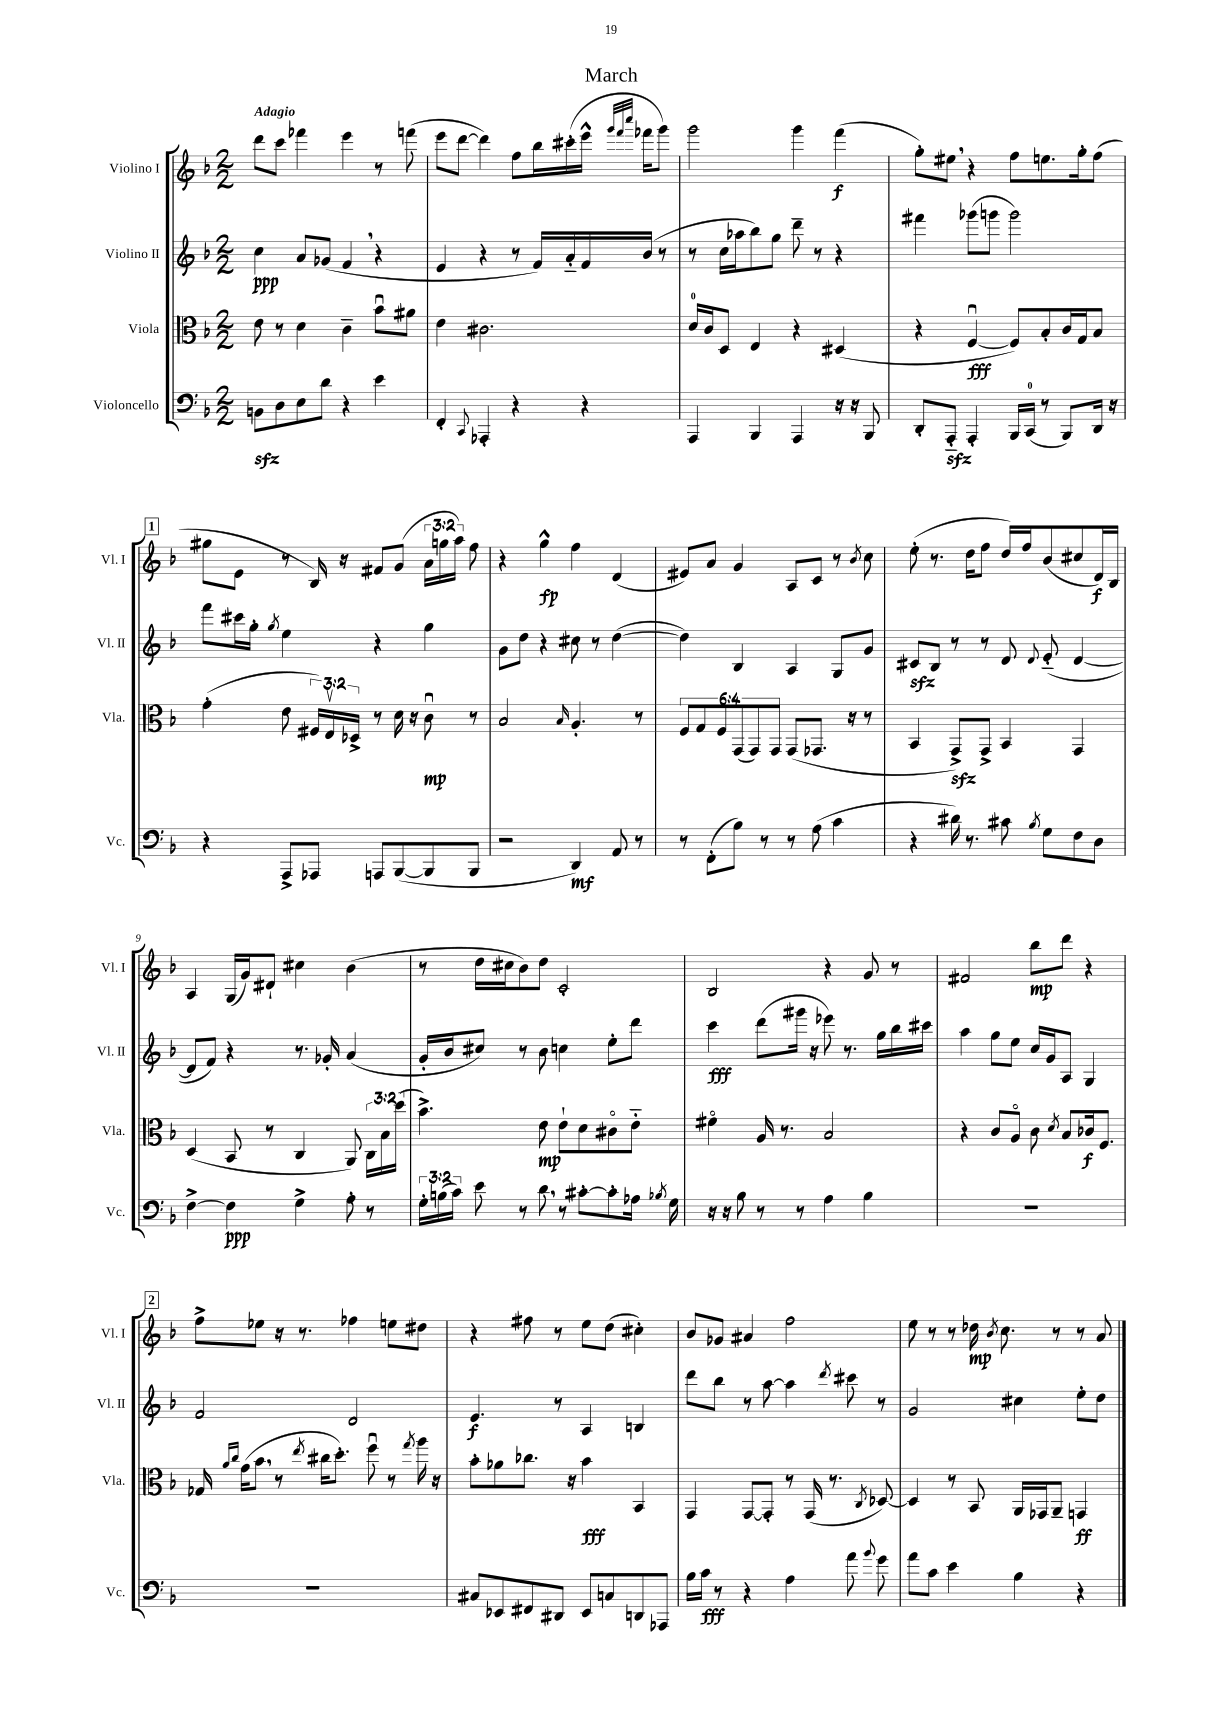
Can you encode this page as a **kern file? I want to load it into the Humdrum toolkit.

**kern	**kern	**kern	**kern
*staff4	*staff3	*staff2	*staff1
*clefF4	*clefC3	*clefG2	*clefG2
*k[b-]	*k[b-]	*k[b-]	*k[b-]
*M2/2	*M2/2	*M2/2	*M2/2
8BB	8e	4cc	8ddd
8D	8r	.	8ccc
8E	4d	8a	4fff-
8d	.	(8g-	.
4r	4c~	4f	4eee
4e	8b-u	4r	8r
.	8a#	.	(8fff
=	=	=	=
4FF'	4e	4e	8eee
.	.	.	[8ddd
8qqCC	.	.	.
4AAA-'	2.c#	4r	4ddd])
4r	.	8r	8ff
.	.	16f)	16bb-
.	.	16a'~	(16ccc#'
4r	.	16f	16eee^^
.	.	.	32qqggg
.	.	.	32qqfff
.	.	.	32qqcccc
.	.	(16b-	16fff-
.	.	8r	8ggg)
=	=	=	=
4AAA	16d	8r	2ggg
.	16c	.	.
.	8D	16cc	.
.	.	16aa-	.
4BBB-	4E	8bb-)	.
.	.	8gg	.
4AAA	4r	8ddd~	4ggg
.	.	8r	.
16r	(4D#	4r	(4fff
16r	.	.	.
8BBB-	.	.	.
=	=	=	=
8DD'	4r	4fff#	8gg')
8AAA'~	.	.	8ee#
4AAA'	[4Fu	(8ggg-	4r
.	.	8ggg	.
16BBB-	8F])	2ggg)	8ff
(16CC	.	.	.
8r	8B-'	.	8.ee
8BBB-)	16c	.	.
.	16G	.	16gg'
16DD	8B-	.	(8ff
16r	.	.	.
=	=	=	=
4r	(4g'	8fff	8gg#
.	.	16ccc#	8e
.	.	16gg'	.
.	.	8qgg	.
8AAA^	8e	4ee	8r
8AAA-	24F#)	.	16B-)
.	24Ev	.	.
.	.	.	16r
.	24D-^	.	.
8AAA	8r	4r	8f#
([8BBB-	16d	.	(8g
.	16r	.	.
8BBB-]	8cu	4gg	24a
.	.	.	24gg
.	.	.	24aa)
8BBB-	8r	.	8ff
=	=	=	=
2r	2B-	8g	4r
.	.	8dd	.
.	.	4r	4gg^^
.	16qqB-	.	.
4DD)	4.A'	8cc#	4ff
.	.	8r	.
8AA	.	([4dd	(4d
8r	8r	.	.
=	=	=	=
8r	12F	4dd])	8e#)
.	12G	.	.
(8FF'	.	.	8a
.	12F	.	.
8B-)	(12GG	4B-	4g
.	12GG)	.	.
8r	.	.	.
.	12GG	.	.
8r	(8GG	4A	8A
(8A	8.GG-	.	8c
4c	.	8G	8r
.	16r	.	.
.	.	.	8qb-
.	8r	8g	8cc
=	=	=	=
4r	4BB-	8c#	(8ee'
.	.	8B-	8.r
16d#)	8GG^)	8r	.
8.r	.	.	16dd
.	8GG^	8r	8ff
8c#	4BB-	8d	16dd)
.	.	.	16ff
8qB-	.	8qqd	.
8G	.	(8e'~	(8b-
8F	4GG	[4d	8cc#
8D	.	.	16d)
.	.	.	16B-
=	=	=	=
[4F^	(4D	8d]	4A
.	.	8f)	.
4F]	8BB-	4r	(16G
.	.	.	16g)
.	8r	.	8d#`
4G^	4C	8.r	4cc#
.	.	16g-'	.
8A'	8AA)	(4a	(4b-
8r	24C	.	.
.	24B-	.	.
.	(24dd	.	.
=	=	=	=
24G'	4.b-^)	16g'	8r
(24B	.	.	.
.	.	16b-	.
24c)	.	.	.
8e	.	8cc#)	16dd
.	.	.	16cc#
8r	.	8r	8b-)
8d	8e	8b-	8dd
8r	8e`	4cc	2c'
[8c#'	8d	.	.
8c#']	8c#o	8ee'	.
16A-	8e'~	8ddd	.
8qB-	.	.	.
16G	.	.	.
=	=	=	=
16r	4f#o	4ccc	2B-
16r	.	.	.
8B-	.	.	.
8r	16A	(8ddd	.
.	8.r	.	.
8r	.	16ggg#	.
.	.	16r	.
4A	2B-	8eee-)	4r
.	.	8.r	.
4B-	.	.	8g
.	.	16gg	.
.	.	16bb-	8r
.	.	16ccc#	.
=	=	=	=
1r	4r	4aa	2f#
.	8c	8gg	.
.	8Ao	8ee	.
.	8c	16cc	8bb-
.	.	16g	.
.	8qd	.	.
.	8B-	8A	8ddd
.	16c-	4G	4r
.	8.F	.	.
=	=	=	=
1r	16G-	2f	8ff^
.	16qqa	.	.
.	16qqcc	.	.
.	(16g	.	.
.	8b-	.	8ee-
.	8r	.	16r
.	.	.	8.r
.	8qee	.	.
.	16cc#	.	.
.	8.dd')	.	.
.	.	2d	4ff-
.	8ffu	.	.
.	8r	.	8ee
.	8qgg	.	.
.	16aa	.	8dd#
.	16r	.	.
=	=	=	=
8C#	8b-'	4.e	4r
8EE-	8a-	.	.
8FF#	8.cc-	.	8ff#
8DD#	.	8r	8r
.	16r	.	.
8EE-	4b-	4A	8ee
8C	.	.	(8dd
8DD	4BB-	4B	4cc#')
8AAA-	.	.	.
=	=	=	=
16B-	4GG	8ddd	8b-
16c	.	.	.
8r	.	8bb-	8g-
4r	[8GG	8r	4a#
.	8GG']	[8aa	.
4A	8r	4aa]	2ff
.	(16GG	.	.
.	8.r	.	.
.	.	8qddd	.
8a	.	8ccc#	.
8qqb-	8qC	.	.
8g	[8D-)	8r	.
=	=	=	=
8a	4D-]	2g	8ee
8c	.	.	8r
4e	8r	.	8r
.	8BB-	.	16dd-
.	.	.	8qb-
.	.	.	8.cc
4B-	16AA	4cc#	.
.	16GG-	.	.
.	8AA~	.	8r
4r	4GG	8ee'	8r
.	.	8dd	8a
==	==	==	==
*-	*-	*-	*-
